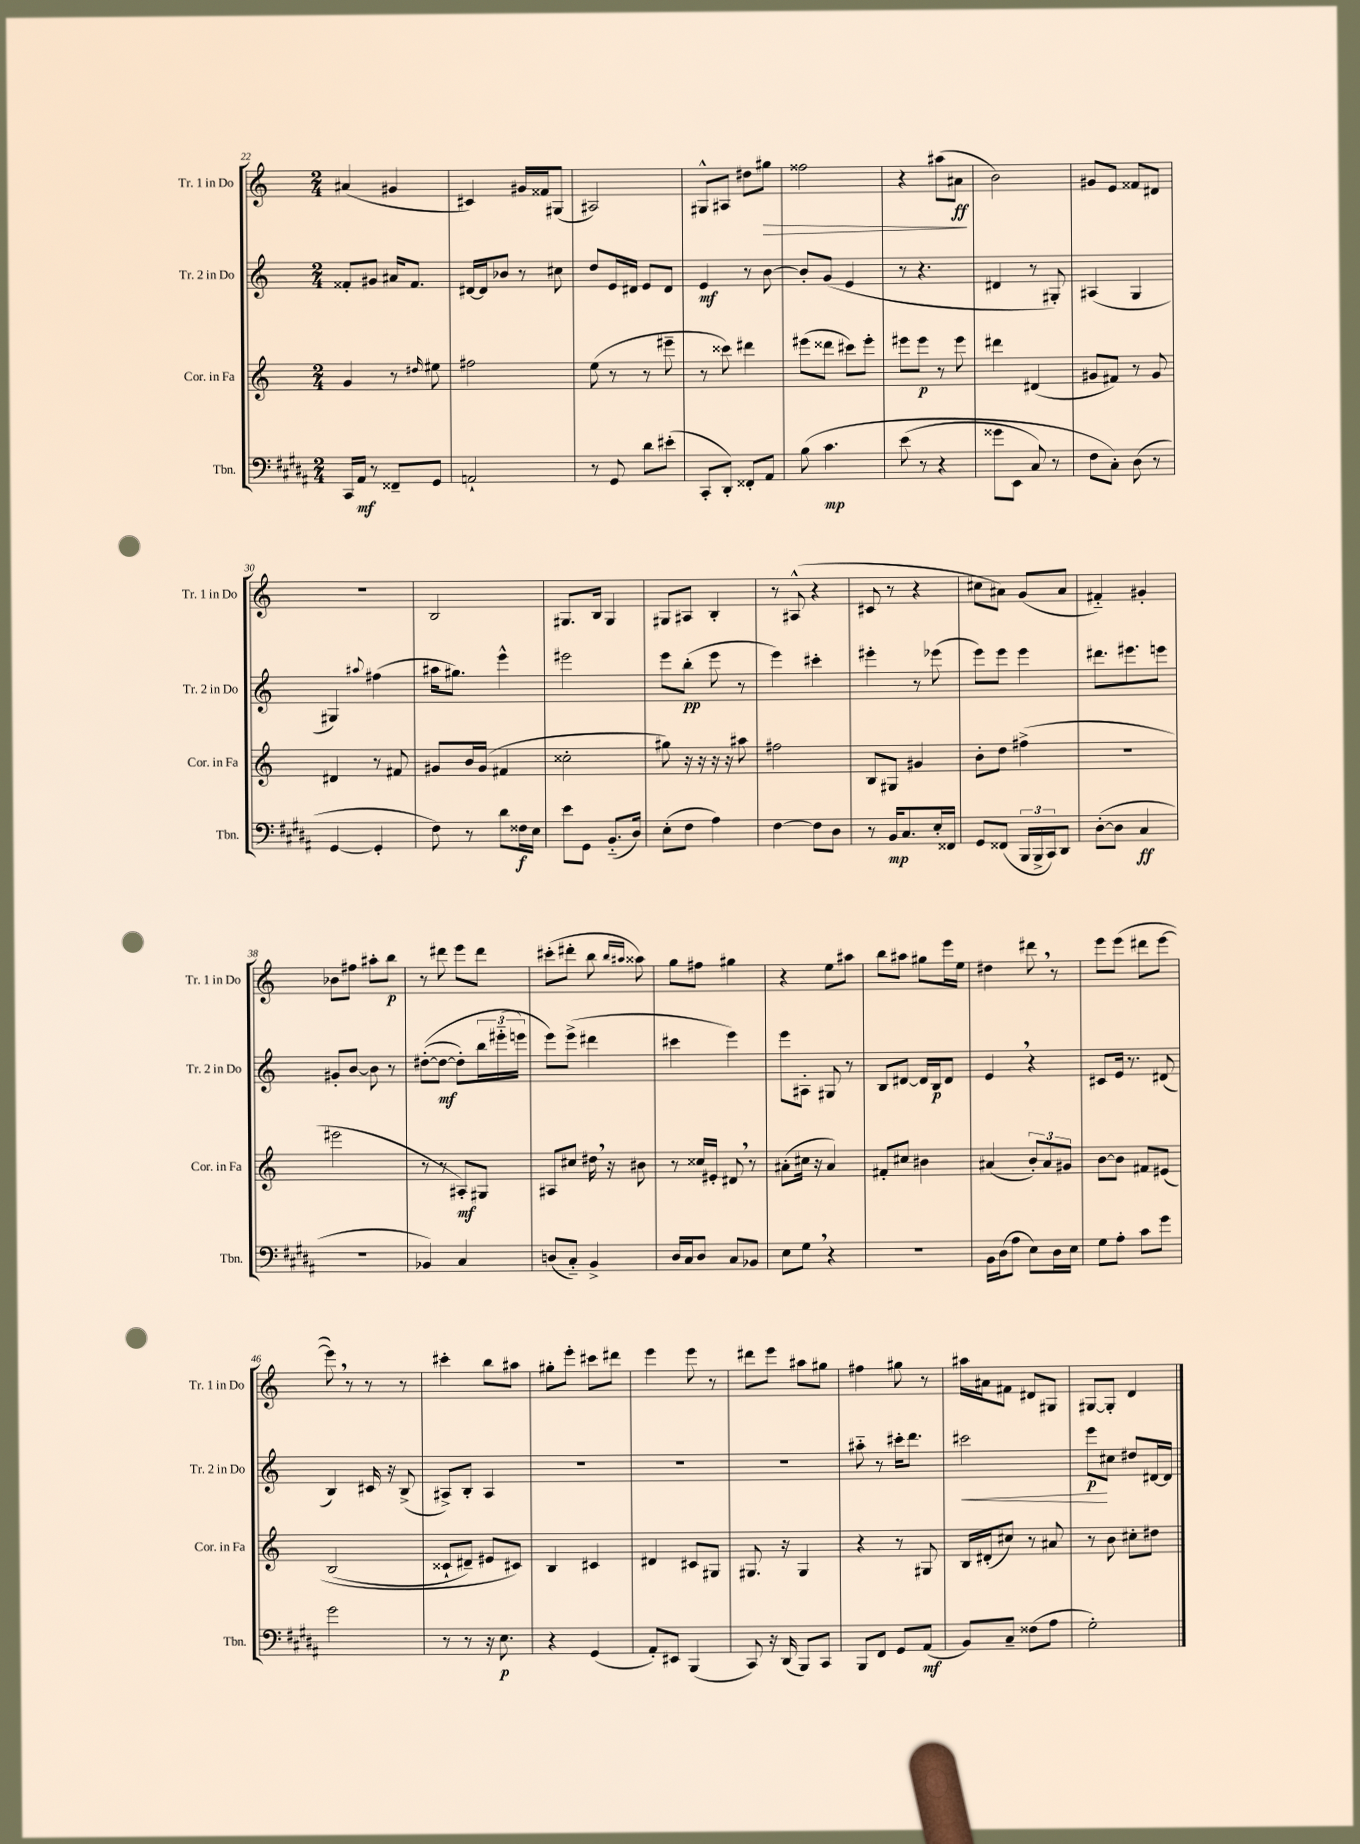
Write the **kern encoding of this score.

**kern	**dynam	**kern	**dynam	**kern	**dynam	**kern	**dynam
*part4	*part4	*part3	*part3	*part2	*part2	*part1	*part1
*staff4	*staff4	*staff3	*staff3	*staff2	*staff2	*staff1	*staff1
*I"Tbn.	*	*I"Cor. in Fa	*	*I"Tr. 2 in Do	*	*I"Tr. 1 in Do	*
*I'Tbn.	*	*I'Cor. in Fa	*	*I'Tr. 2 in Do	*	*I'Tr. 1 in Do	*
*clefF4	*	*clefG2	*	*clefG2	*	*clefG2	*
*k[f#c#g#d#a#]	*	*k[]	*	*k[]	*	*k[]	*
*M2/4	*	*M2/4	*	*M2/4	*	*M2/4	*
=22	=22	=22	=22	=22	=22	=22	=22
16CC#/LL	.	4g/	.	8f##X'/L	.	(4a#X/	.
16AA#/JJ	mf	.	.	.	.	.	.
8r	.	.	.	8g#X/J	.	.	.
8FF##X~/L	.	8r	.	16a#X/KL	.	4g#X/	.
.	.	.	.	8.f##/J	.	.	.
.	.	16qqdd#X/	.	.	.	.	.
8GG#/J	.	8ee#X\	.	.	.	.	.
=23	=23	=23	=23	=23	=23	=23	=23
2AAn`/	.	2ff#X\	.	[16d#X/LL	.	4c#X/)	.
.	.	.	.	16d#/J]	.	.	.
.	.	.	.	8b-X/J	.	.	.
.	.	.	.	8r	.	16g#X/LL	.
.	.	.	.	.	.	16f##X/J	.
.	.	.	.	8cc#X\	.	(8G#X/J	.
=24	=24	=24	=24	=24	=24	=24	=24
8r	.	(8ee\	.	8dd/L	.	2A#X/)	.
8GG#/	.	8r	.	16e/L	.	.	.
.	.	.	.	16d#X/JJ	.	.	.
8d#\L	.	8r	.	8e/L	.	.	.
(8e#X'\J	.	8eee#X~\	.	8d#/J	.	.	.
=25	=25	=25	=25	=25	=25	=25	=25
8CC#'/L	.	8r	.	4e/	mf	8G#X^^/L	.
8DD#'/J)	.	8ccc##X\)	.	.	.	8A#X/J	.
8FF##X'/L	.	4ddd#X\	.	8r	.	8dd#X\L	.
!	!	!	!	!	!	!	!LO:HP:b
8AA#/J	.	.	.	[8b\	.	8gg#X\J	>
=26	=26	=26	=26	=26	=26	=26	=26
(8B\	.	(8eee#X\L	.	8b'/L]	.	2ff##X\	.
4.c#\	mp	8ddd##X\J	.	(8g/J	.	.	.
.	.	8ccc#X\L)	.	4e/	.	.	.
.	.	8eee#'\J	.	.	.	.	.
=27	=27	=27	=27	=27	=27	=27	=27
(8e\	.	8eee#X\L	.	8r	.	4r	.
8r	.	8eee#\J	p	4.r	.	.	.
4r	.	8r	.	.	.	(8aa#X\L	.
.	.	8eee#\	.	.	.	8a#X\J	ff
.	.	.	.	.	.	.	]
=28	=28	=28	=28	=28	=28	=28	=28
8g##X\L	.	4ddd#X\	.	4d#X/	.	2b\)	.
8EE\J	.	.	.	.	.	.	.
8C#/)	.	(4d#X/	.	8r	.	.	.
8r	.	.	.	8G#X'/)	.	.	.
=29	=29	=29	=29	=29	=29	=29	=29
8F#\L	.	8g#X/L	.	(4A#X/	.	8g#X/L	.
8C#'\J)	.	8f#X/J)	.	.	.	8e/J	.
(8D#\	.	8r	.	4G/	.	8f##X/L	.
8r	.	8g#/	.	.	.	8d#X/J	.
!!LO:LB:g=z
=30	=30	=30	=30	=30	=30	=30	=30
[4GG#/	.	4d#X/	.	4G#X/)	.	2r	.
.	.	.	.	8qqaa#X/	.	.	.
4GG#'/]	.	8r	.	(4ff#X\	.	.	.
.	.	8f#X/	.	.	.	.	.
=31	=31	=31	=31	=31	=31	=31	=31
8F#\)	.	8g#X/L	.	16aa#X\KL	.	2B/	.
.	.	.	.	8.gg#X\J)	.	.	.
8r	.	16b/L	.	.	.	.	.
.	.	(16g#/JJ	.	.	.	.	.
8d#\L	.	4f#X/	.	4eee^^\	.	.	.
16F##X\L	f	.	.	.	.	.	.
16E\JJ	.	.	.	.	.	.	.
=32	=32	=32	=32	=32	=32	=32	=32
8e\L	.	2cc##X'\	.	2eee#X\	.	8.G#X/L	.
8GG#\J	.	.	.	.	.	.	.
.	.	.	.	.	.	16B/Jk	.
(8.BB/L	.	.	.	.	.	4G#/	.
16D#/Jk)	.	.	.	.	.	.	.
=33	=33	=33	=33	=33	=33	=33	=33
(8E'\L	.	8gg#X\)	.	8eee\L	.	8G#X/L	.
8F#\J	.	16r	.	(8bb'\J	pp	8A#X/J	.
.	.	16r	.	.	.	.	.
4A#\)	.	16r	.	8eee\	.	4B'/	.
.	.	16r	.	.	.	.	.
.	.	8aa#X\	.	8r	.	.	.
=34	=34	=34	=34	=34	=34	=34	=34
[4F#\	.	2ff#X\	.	4eee\)	.	8r	.
.	.	.	.	.	.	(8A#X^^/	.
8F#\L]	.	.	.	4ccc#X'\	.	4r	.
8D#\J	.	.	.	.	.	.	.
=35	=35	=35	=35	=35	=35	=35	=35
8r	.	8B/L	.	4eee#X'\	.	8c#X/	.
16BB/KL	mp	8G#X/J	.	.	.	8r	.
8.C#/	.	.	.	.	.	.	.
.	.	4g#X/	.	8r	.	4r	.
16E'/L	.	.	.	(8eee-X\	.	.	.
16FF##X/JJ	.	.	.	.	.	.	.
=36	=36	=36	=36	=36	=36	=36	=36
8GG#/L	.	8b'\L	.	8eee\L)	.	8cc#X\L	.
(8FF##X/J	.	8dd\J	.	8eee\J	.	8a#X\J)	.
24BBB/LL	.	(4ff#X^\	.	4eee\	.	(8g/L	.
24BBB^/	.	.	.	.	.	.	.
24CC#/J)	.	.	.	.	.	.	.
8DD#/J	.	.	.	.	.	8a#/J	.
=37	=37	=37	=37	=37	=37	=37	=37
([8D#'\L	.	2r	.	8.ddd#X\L	.	4f#X/)	.
8D#\J]	.	.	.	.	.	.	.
.	.	.	.	8.eee#X\	.	.	.
4C#/	ff	.	.	.	.	4g#X'/	.
.	.	.	.	8eeen\J	.	.	.
!!LO:LB:g=z
=38	=38	=38	=38	=38	=38	=38	=38
2r	.	2eee#X\	.	8g#X'/L	.	8b-X\L	.
.	.	.	.	[8b/J	.	8ff#X\J	.
.	.	.	.	8b\]	.	8aa#X'\L	.
.	.	.	.	8r	.	8bb\J	p
=39	=39	=39	=39	=39	=39	=39	=39
4BB-X/)	.	8r	.	(([8dd#X'\L	.	8r	.
.	.	8r	.	8dd#\J_	mf	8ddd#X\	.
4C#/	.	8A#X'/L)	mf	8dd#'\L])	.	8eee\L	.
.	.	8G#X/J	.	24bb\L	.	8ddd#\J	.
.	.	.	.	(24eee#X\	.	.	.
.	.	.	.	24eeen\JJ)	.	.	.
=40	=40	=40	=40	=40	=40	=40	=40
(8Dn/L	.	8A#X/L	.	8eee\L)	.	(8ccc#X'\L	.
8C#/J)	.	8cc#X/J	.	(8eee^\J	.	8ddd#X'\J	.
4BB^/	.	16dd#X,\	.	4ddd#X\	.	8bb\	.
.	.	16r	.	.	.	.	.
.	.	.	.	.	.	16qqbb/LL	.
.	.	.	.	.	.	16qqaa#X/JJ	.
.	.	8b#X\	.	.	.	8aa##X\)	.
=41	=41	=41	=41	=41	=41	=41	=41
16D#/LL	.	8r	.	4ccc#X\	.	8gg\L	.
16C#/J	.	.	.	.	.	.	.
8D#/J	.	16cc##X/LL	.	.	.	8ff#X\J	.
.	.	16e#X'/JJ	.	.	.	.	.
8C#/L	.	8d#X,/	.	4eee\)	.	4gg#X\	.
8BB-X/J	.	8r	.	.	.	.	.
=42	=42	=42	=42	=42	=42	=42	=42
8E\L	.	(8a#X'\L	.	8eee\L	.	4r	.
8G#,\J	.	16cc#X\Jk	.	8A#X'\J	.	.	.
.	.	16r	.	.	.	.	.
4r	.	4a#/)	.	8G#X/	.	8ee\L	.
.	.	.	.	8r	.	8aa#X\J	.
=43	=43	=43	=43	=43	=43	=43	=43
2r	.	8f#X'/L	.	8B/L	.	8bb\L	.
.	.	8cc#X/J	.	[8d#X/J	.	8aa#X\J	.
.	.	4b#X\	.	16d#/LL]	.	8gg#X\L	.
.	.	.	.	16B/J	p	.	.
.	.	.	.	8d#/J	.	16eee\L	.
.	.	.	.	.	.	16ee\JJ	.
=44	=44	=44	=44	=44	=44	=44	=44
16BB\LL	.	(4a#X/	.	4e,/	.	4dd#X\	.
(16D#\J	.	.	.	.	.	.	.
8A#\J	.	.	.	.	.	.	.
8E\L)	.	12b'/L)	.	4r	.	8ddd#X,\	.
.	.	12a#/	.	.	.	.	.
16D#\L	.	.	.	.	.	8r	.
.	.	12g#X/J	.	.	.	.	.
16E\JJ	.	.	.	.	.	.	.
=45	=45	=45	=45	=45	=45	=45	=45
8G#\L	.	[8b\L	.	8c#X/L	.	8eee\L	.
8A#'\J	.	8b\J]	.	16e/Jk	.	(8eee\J	.
.	.	.	.	8.r	.	.	.
8c#\L	.	8f#X/L	.	.	.	8ddd#X\L	.
8g#\J	.	(8e#X/J	.	(8d#X/	.	[8eee\J	.
!!LO:LB:g=z
=46	=46	=46	=46	=46	=46	=46	=46
2g#\	.	(2B/	.	4B/)	.	8eee,\])	.
.	.	.	.	.	.	8r	.
.	.	.	.	16c#X/	.	8r	.
.	.	.	.	16r	.	.	.
.	.	.	.	(8B^/	.	8r	.
=47	=47	=47	=47	=47	=47	=47	=47
8r	.	8c##X`/L	.	8A#X^/L)	.	4ccc#X'\	.
8r	.	8d#X~/J)	.	8B'/J	.	.	.
16r	.	8e#X/L	.	4A#/	.	8bb\L	.
8.E\	p	.	.	.	.	.	.
.	.	8c#X/J)	.	.	.	8aa#X\J	.
=48	=48	=48	=48	=48	=48	=48	=48
4r	.	4B/	.	2r	.	8gg#X'\L	.
.	.	.	.	.	.	8eee'\J	.
(4GG#/	.	4c#X/	.	.	.	8ccc#X\L	.
.	.	.	.	.	.	8ddd#X\J	.
=49	=49	=49	=49	=49	=49	=49	=49
8AA#'/L)	.	4d#X/	.	2r	.	4eee\	.
8EE#X/J	.	.	.	.	.	.	.
(4BBB/	.	8c#X/L	.	.	.	8eee\	.
.	.	8G#X/J	.	.	.	8r	.
=50	=50	=50	=50	=50	=50	=50	=50
8CC#/)	.	8.G#X/	.	2r	.	8ddd#X\L	.
16r	.	.	.	.	.	8eee\J	.
(16DD#/	.	16r	.	.	.	.	.
8BBB/L)	.	4G#/	.	.	.	8aa#X\L	.
8CC#/J	.	.	.	.	.	8gg#X\J	.
=51	=51	=51	=51	=51	=51	=51	=51
8BBB/L	.	4r	.	8aa#X\	.	4ff#X\	.
8FF#/J	.	.	.	8r	.	.	.
8GG#/L	.	8r	.	16ccc#X'\KL	.	8gg#X\	.
.	.	.	.	8.ddd\J	.	.	.
(8AA#/J	mf	8G#X/	.	.	.	8r	.
=52	=52	=52	=52	=52	=52	=52	=52
!	!	!	!	!	!LO:HP:b	!	!
8BB/L)	.	16B/LL	.	2ccc#X\	<	16aa#X\LL	.
.	.	(16d#X'/J	.	.	.	16a#X\J	.
8C#~/J	.	8cc#X/J)	.	.	.	8f#X\J	.
(8F##X\L	.	8r	.	.	.	8d#X/L	.
8A#\J	.	8a#X/	.	.	.	8G#X/J	.
=53	=53	=53	=53	=53	=53	=53	=53
2G#'\)	.	8r	.	8eee\L	p	[8G#X/L	.
.	.	8b\	.	8cc#X\J	[	8G#'/J]	.
.	.	8cc#X'\L	.	8dd#X/L	.	4d/	.
.	.	8dd#X\J	.	[16d#X/L	.	.	.
.	.	.	.	16d#/JJ]	.	.	.
==	==	==	==	==	==	==	==
*-	*-	*-	*-	*-	*-	*-	*-
